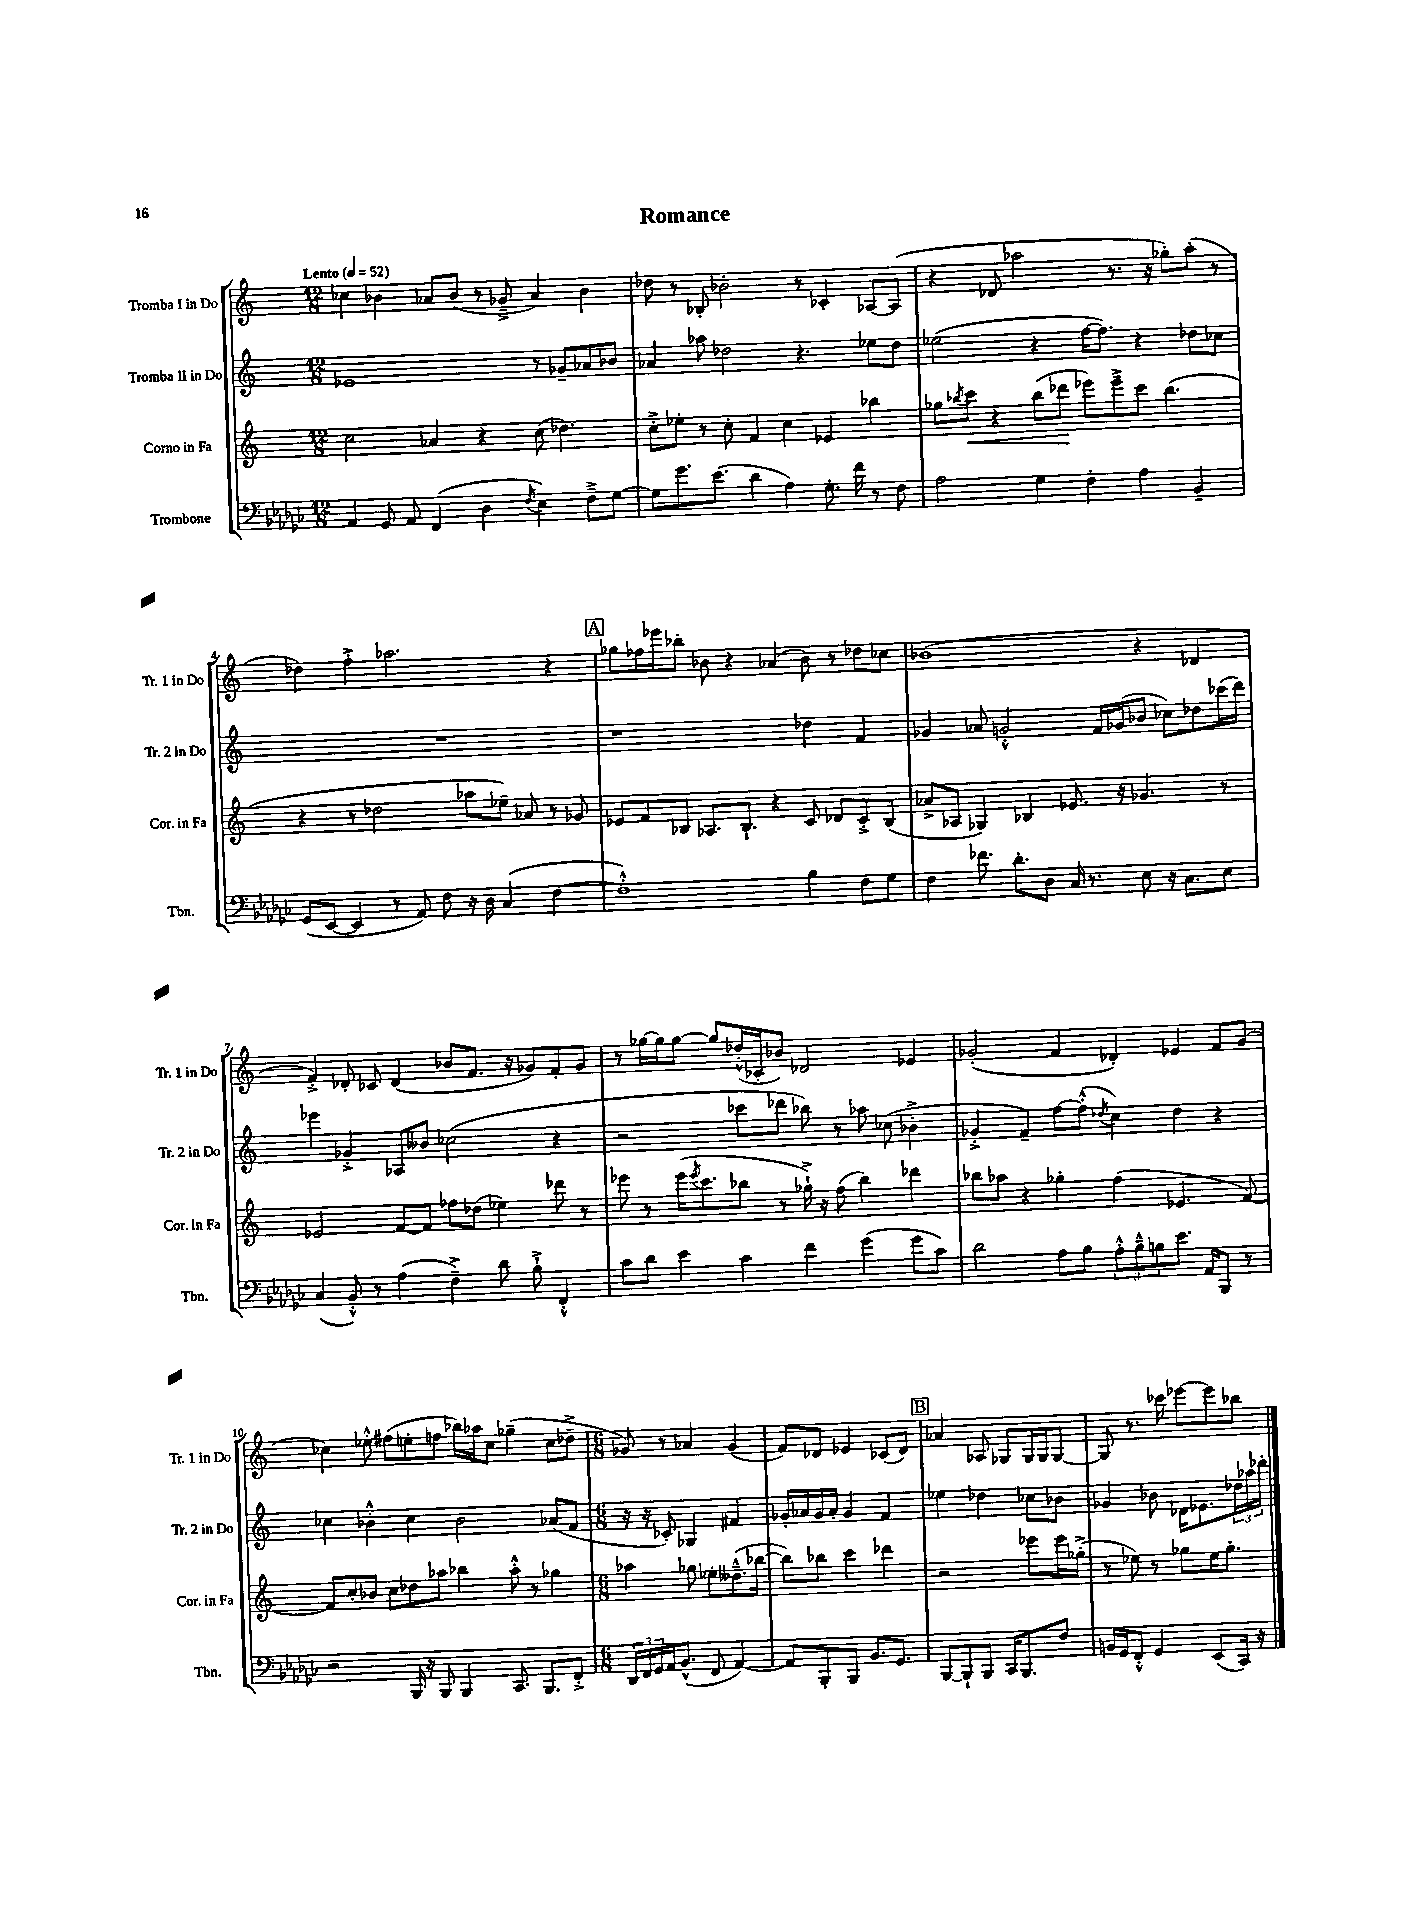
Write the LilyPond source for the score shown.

\header { title = "Romance" }
<<
\new StaffGroup <<
\new Staff = "s0" \with { instrumentName = "Tromba I in Do" shortInstrumentName = "Tr. 1 in Do" } {
    \clef treble \key c \major \numericTimeSignature \time 12/8 \tempo "Lento" 4 = 52
    ces''4 bes'4 aes'8 bes'8( r8 ges'8---> aes'4) bes'4 |
    des''8 r8 bes8-. bes'2-. r8 ces'4-. aes8~ aes8( |
    r4 des'8 aes''2 r8. r16 ges''8-.) aes''8-.( r8 |
    des''4) f''4-.-> aes''2. r4 |
    \mark \markup { \box "A" } ges''8 fes''16 ees'''16 bes''8-. bes'8 r4 aes'4( bes'8) r8 des''8 ces''8 |
    bes'1( r4 des'4 |
    f'4-.->) des'8-. ces'8 des'4( bes'8 f'8. r16 ges'8) f'8-. ges'8 |
    r8 ges''16~ ges''16 ges''8~ ges''8 des''16-.-^( ces'16-. bes'8) des'2 ees'4 |
    ges'2-.( f'4 des'4-.) ees'4 f'8 ges'8( |
    ces''4) ees''8-.-^ fis''8( e''8-. f''8 bes''16) aes''16 ces''8 ges''4--( ces''8 des''8---> |
    \numericTimeSignature \time 6/8 ges'8) r8 aes'4 ges'4( |
    f'8) des'8 ees'4 ces'8( des'8) |
    \mark \markup { \box "B" } aes'4 aes8 ges8 ges16 ges16 ges8~ |
    ges8 r8. ces'''16 ees'''8~ ees'''8 bes''8 \bar "|." |
}
\new Staff = "s1" \with { instrumentName = "Tromba II in Do" shortInstrumentName = "Tr. 2 in Do" } {
    \clef treble \key c \major \numericTimeSignature \time 12/8
    ees'1 r8 ges'8-- aes'8 bes'8 |
    aes'4 aes''8 des''2 r4. ees''8 des''8 |
    ees''2( r4 f''16~ f''8.) r4 des''8 ces''8 |
    R1. |
    \mark \markup { \box "A" } r1 des''4 f'4 |
    ges'4 aes'8 g'2-.-^ f'16 ges'16( bes'8 ces''8) des''8 ces'''16( d'''16) |
    ees'''4 ges'4-.-> aes8 beses'8 ces''2( r4 |
    r2 ces'''8 des'''8 bes''8) r8 aes''8 ces''8( bes'4-.-> |
    ges'4-.-> f'4--) f''8~ f''8-.-^( \acciaccatura { des''8 } c''4) des''4 r4 |
    ces''4 bes'4-.-^ ces''4 bes'2 aes'8( f'8 |
    \numericTimeSignature \time 6/8 r16 r16 ces'8-.) ges4 fis'4 |
    ges'16-. aes'16 ges'16 aes'16-. ges'4 f'4 |
    \mark \markup { \box "B" } ees''4 des''4 ces''8 bes'8 |
    ges'4 bes'8 des'16 ees'8. \tuplet 3/2 { des''16 aes''16 des'''16-. } \bar "|." |
}
\new Staff = "s2" \with { instrumentName = "Corno in Fa" shortInstrumentName = "Cor. in Fa" } {
    \clef treble \key c \major \numericTimeSignature \time 12/8
    c''2 aes'4 r4 c''8( des''4.) |
    c''8-.-> ees''8-. r8 c''8-. f'4 c''4 ees'4 bes''4 |
    ges''8 \acciaccatura { bes''8 } c'''8\< r4 bes''8( des'''8\! ees'''8) ees'''8---> c'''8 bes''4.( |
    r4 r8 des''2 aes''8 ees''8--) aes'8 r8 ges'8 |
    \mark \markup { \box "A" } ees'8 f'8 bes8 aes8. bes8.-! r4 c'8 des'8 c'8-.-> bes8( |
    aes'8-> aes8 ges4) bes4 ees'8. r16 ges'4. r8 |
    ees'2 f'8~ f'8 fes''8 des''8( ees''4) des'''8 r8 |
    ees'''8 r8 ees'''16( \acciaccatura { ees'''8 } c'''8. bes''8 r8 ges''16-!->) r16 f''8( bes''4) des'''4 |
    bes''8 aes''8 r4 ges''4-. f''4( ees'4. f'8~) |
    f'8 c''8-. bes'8 c''8 des''8 aes''8 bes''4 aes''8-.-^ r8 ges''4 |
    \numericTimeSignature \time 6/8 aes''4 ges''8 ees''8-. deses''8.---^( bes''16~ |
    bes''8) bes''8 c'''4 des'''4 |
    \mark \markup { \box "B" } r2 ees'''8 ees'''16 ges''16-.->( |
    r8 ees''8) r8 ges''8 ees''16 ges''8.-. \bar "|." |
}
\new Staff = "s3" \with { instrumentName = "Trombone" shortInstrumentName = "Tbn." } {
    \clef bass \key ges \major \numericTimeSignature \time 12/8
    aes,4 ges,8 aes,8 f,4( des4 \acciaccatura { f8 } ees4) f8---> ges8~ |
    ges8 ges'8. ees'8.( des'4 aes4) ges8.-. f'16 r8 f8 |
    aes2 ges4 f4-. aes4 bes,4-- |
    ges,8( ees,8~ ees,4 r8 aes,8) f8 r16 des16 ces4( f4~ |
    \mark \markup { \box "A" } f1-.-^) bes4 f8 ges8 |
    f4 fes'8. des'8.-. des8 ces16 r8. ees8 r16 ces8. ees8 |
    ces4( bes,8-.-^) r8 aes4( f4--->) des'8 bes8-!-> f,4-.-^ |
    ces'8 des'8 ees'4 ces'4 f'4 ges'4( ges'8 ces'8) |
    des'2 aes8 bes8 \tuplet 3/2 { aes8-.-^ bes8---^ b8 } ees'8. aes,16 bes,,8 r8 |
    r2 bes,,16 r16 bes,,8 bes,,4 ces,8. bes,,8. f,8-.-> |
    \numericTimeSignature \time 6/8 \tuplet 3/2 { des,16 f,16 ges,16 } aes,16 bes,8.-^( f,8 aes,4~) |
    aes,8 bes,,8-. bes,,8 bes,8. ges,8. |
    \mark \markup { \box "B" } bes,,8~ bes,,8-! bes,,8 ces,16 bes,,8. f8 |
    b,16 ges,16 f,8-.-^ ges,4 ees,8( ces,16) r16 \bar "|." |
}
>>
>>
